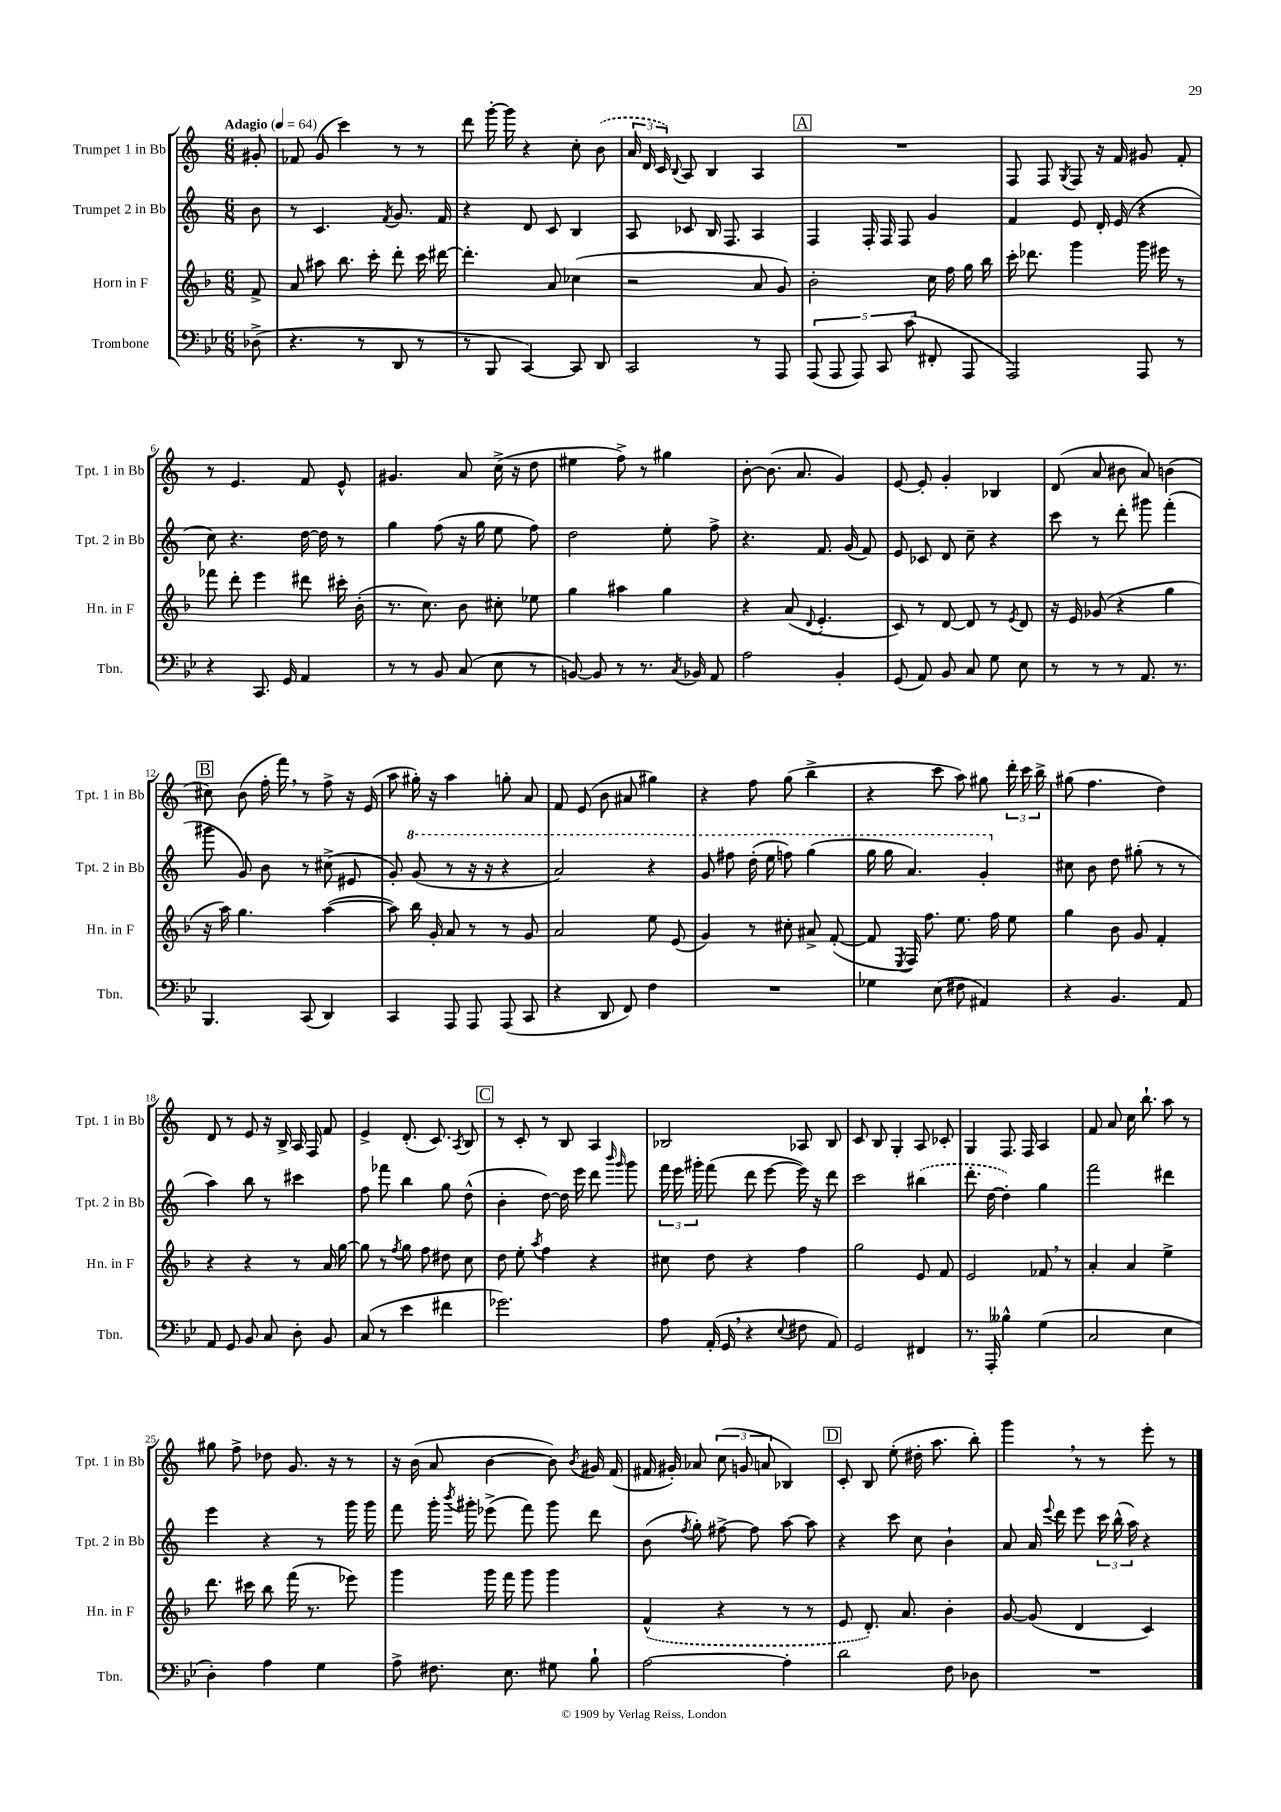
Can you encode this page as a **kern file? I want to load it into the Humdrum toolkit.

**kern	**kern	**kern	**kern
*staff4	*staff3	*staff2	*staff1
*clefF4	*clefG2	*clefG2	*clefG2
*k[b-e-]	*k[b-]	*k[]	*k[]
*M6/8	*M6/8	*M6/8	*M6/8
*MM64	*MM64	*MM64	*MM64
(8D-^\	8f^/	8b\	8g#'/
=	=	=	=
4.r	8a/	8r	8f-/
.	8aa#\	4.c/	(8g/
.	8.bb-\	.	4ccc\)
8r	.	.	.
.	16ccc'\	.	.
.	.	8qf/	.
8DD/	8ddd'\	8.g/	8r
8r	16ccc\	.	8r
.	[16ddd#\	16f/	.
=	=	=	=
8r	4.ddd#'\]	4r	8ddd\
8BBB-/	.	.	[16ggg'\
.	.	.	16ggg\]
[4CC/)	.	8d/	4r
.	8a/	8c/	.
8CC/]	(4cc-\	4B/	8cc'\
8DD/	.	.	(8b\
=	=	=	=
2CC/	2r	8A/	24a/
.	.	.	24d/
.	.	.	24c/)
.	.	.	8qqB/
.	.	8c-/	8A/
.	.	16B/	4B/
.	.	8.F/	.
8r	8a/	4A/	4A/
8AAA/	8g/)	.	.
=	=	=	=
(10AAA/	2b-'\	4F/	2.r
10AAA/	.	.	.
10AAA/)	.	.	.
.	.	16F'/	.
10CC/	.	.	.
.	.	16F/	.
.	.	8F/	.
(10c\	.	.	.
8FF#'/	16cc\	4g/	.
.	16ff\	.	.
8AAA/	16gg\	.	.
.	16bb-\	.	.
=	=	=	=
2AAA/)	16ccc'\	4f/	8F/
.	8.ddd-\	.	.
.	.	.	8F/
.	.	.	8qG/
.	4ggg\	8e/	8F/
.	.	16d'/	16r
.	.	(16e/	16f/
8AAA/	16ggg\	4r	8g#/
.	16eee#\	.	.
8r	8r	.	8f'/
=	=	=	=
4r	8fff-\	8cc\)	8r
.	8ddd'\	4.r	4.e/
8.CC/	4eee\	.	.
16GG/	.	.	.
4AA/	8ddd#\	[16dd\	8f/
.	.	16dd\]	.
.	16ccc#'\	8r	8e^^/
.	(16b-'\	.	.
=	=	=	=
8r	8.r	4gg\	4.g#/
8r	.	.	.
.	8.cc\)	.	.
8BB-/	.	(8ff\	.
(8C/	8b-\	16r	8a/
.	.	16gg\	.
8E-\	8cc#'\	8ee\	(16cc^\
.	.	.	16r
8r	8ee-\	8ff\)	8dd\
=	=	=	=
[8BB/)	4gg\	2dd\	4ee#\
8BB/]	.	.	.
8r	4aa#\	.	8ff^\)
8.r	.	.	8r
.	4gg\	8ee'\	4gg#\
8qC/	.	.	.
16BB-/	.	.	.
8AA/	.	8ff^\	.
=	=	=	=
2A\	4r	4.r	[8b'\
.	.	.	(8.b\]
.	(8a/	.	.
.	.	.	8.a/
.	8qqd/	.	.
.	4.e'/	8.f/	.
4BB-'/	.	.	4g/)
.	.	(16g/	.
.	.	8f/)	.
=	=	=	=
(8GG/	8c/)	8e/	[8e/
8AA/)	8r	8c-/	8e'/]
8BB-/	[8d/	8d/	4g'/
8C/	8d/]	8cc~\	.
8G\	8r	4r	4B-/
.	8qe/	.	.
8E-\	8d/	.	.
=	=	=	=
8r	16r	8ccc\	(8d/
.	16e/	.	.
8r	(8g-/	8r	8a/
8r	4r	8ddd'\	8b#\
8.AA/	.	8ggg#\	8a/)
.	4gg\	(4fff'\	(4b\
8.r	.	.	.
=	=	=	=
4.BBB-/	16r	8ggg#\	8cc#\)
.	16aa\)	.	.
.	4.gg\	8g/)	(8b\
.	.	8b\	16ff'\
.	.	.	16fff\)
(8CC/	.	8r	8r
4DD/)	([4aa\	(8cc#^\	8ff^\
.	.	8e#/	16r
.	.	.	(16e/
=	=	=	=
4CC/	8aa\])	8g'/)	8aa\
.	16bb-\	(8gg/	16gg#'\)
.	16g'/	.	16r
8AAA/	8a/	8r	4aa\
8AAA/	8r	16r	.
.	.	16r	.
(8AAA/	8r	4r	8gg'\
8CC/	8g/	.	8a/
=	=	=	=
4r	2a/	2aa/)	8f/
.	.	.	(8e/
8DD/	.	.	8b\
8FF/)	.	.	8a#/
4F\	8ee\	4r	4gg#\)
.	(8e/	.	.
=	=	=	=
2.r	4g/)	8gg/	4r
.	.	8fff#\	.
.	8r	(16ddd'\	8ff\
.	.	16eee\	.
.	8cc#'\	8fff\)	(8gg\
.	8a#^/	(4ggg\	4bb^\
.	([8f'/	.	.
=	=	=	=
4G-\	8f/]	16ggg\	4r
.	.	16ggg\	.
.	8qE/	.	.
.	16F/)	4.aa/)	.
.	8.ff\	.	.
(8E-\	.	.	8ccc\
8F#\	8.ee\	.	8aa\)
4AA#/)	.	4gg'/	8gg#\
.	16ff\	.	.
.	8ee\	.	24ddd'\
.	.	.	24ccc\
.	.	.	24bb^\
=	=	=	=
4r	4gg\	8cc#\	(8gg#\
.	.	8b\	4.ff\
4.BB-/	8b-\	8dd\	.
.	8g/	(8gg#'\	.
.	4f'/	8r	4dd\)
8AA/	.	8r	.
=	=	=	=
8AA/	4r	4aa\)	8d/
8GG/	.	.	8r
8BB-/	4r	8bb\	8e/
8C/	.	8r	16r
.	.	.	16B^/
8D'\	8r	4ccc#\	16A/
.	.	.	16F/
8BB-/	16a/	.	8f/
.	[16gg\	.	.
=	=	=	=
(8C/	8gg\]	8ff\	4e^/
8r	8r	8fff-\	.
.	8qff/	.	.
4e-\	8gg\	4bb\	(8.d'/
.	8ff\	.	.
.	.	.	8.c/)
4f#\	8dd#\	8gg\	.
.	.	.	8qA/
.	8cc\	(8dd^^\	8B/
=	=	=	=
2.g-\)	8dd\	4b'\	8r
.	8ee'\	.	8c'/
.	8qaa/	.	.
.	4ff\	[8dd\)	8r
.	.	16dd\]	8B/
.	.	16eee\	.
.	4r	8ddd\	4A/
.	.	16qqbbb/	.
.	.	16qqggg/	.
.	.	8ggg\	.
=	=	=	=
8A\	8cc#\	24fff\	2B-/
.	.	24eee\	.
.	.	24ggg#'\	.
(16AA'/	8dd\	(8fff\	.
16GG/	.	.	.
4r	4r	8ddd\	.
.	.	[8eee\	.
8qqE-/	.	.	.
8F#\	4ff\	16eee\])	8A-/
.	.	16r	.
8AA/)	.	8ddd\	8B-/
=	=	=	=
2GG/	2gg\	2ccc\	8c/
.	.	.	8B/
.	.	.	4G'/
4FF#/	8e/	(4bb#\	8A/
.	8f/	.	8c-'/
=	=	=	=
8.r	2e/	8.ddd'\	4G/
16AAA'/	.	[16dd\	.
4B--^^\	.	4dd'\])	8.F/
.	.	.	16F/
(4G\	8f-/	4gg\	4A/
.	8r	.	.
=	=	=	=
2C/	4a'/	2fff\	8f/
.	.	.	8a/
.	4a/	.	16cc\
.	.	.	8.bb`\
4E-\	4ee^\	4ddd#\	8aa\
.	.	.	8r
=	=	=	=
4D'\)	8.ddd\	4eee\	8gg#\
.	.	.	8ff^\
.	16ccc#\	.	.
4A\	8bb-\	4r	8dd-\
.	(16fff\	.	8.g/
.	8.r	.	.
4G\	.	8r	.
.	.	.	16r
.	8eee-\)	16ggg\	8r
.	.	16ggg\	.
=	=	=	=
8A^\	4ggg\	8fff\	16r
.	.	.	(16b\
8.F#\	.	16ggg'\	8a/
.	.	8qbbb/	.
.	.	16ggg#'\	.
.	16ggg\	(8eee-^\	[4b\
8.E-\	16fff\	.	.
.	8ggg\	8fff\)	.
8G#\	4ggg\	8ggg#\	8b\])
.	.	.	8qb/
8B-`\	.	8ddd\	16g#/
.	.	.	(16f/
=	=	=	=
[2A\	(4f^^/	(8b\	16f#/
.	.	.	16g#'/)
.	.	8qff/	.
.	.	8gg'\)	8a-/
.	4r	[8ff#^\	(12cc\
.	.	.	12g/
.	.	8ff#\]	.
.	.	.	12a/
4A'\]	8r	[8aa\	4B-/)
.	8r	8aa\]	.
=	=	=	=
2d\	8e/	4r	8c'/
.	8.d'/)	.	8B/
.	.	8ccc\	(8ee'\
.	8.a/	.	.
.	.	8cc\	16dd#'\
.	.	.	8.aa\
8F\	4b-'\	4b`\	.
8D-\	.	.	8bb'\)
=	=	=	=
2.r	[8g/	8a/	4ggg\
.	(8g/]	16a/	.
.	.	8qqeee/	.
.	.	16ddd\	.
.	4d/	8eee\	8r
.	.	24ccc\	8r
.	.	(24bb^^\	.
.	.	24aa\)	.
.	4c/)	4r	8eee'\
.	.	.	8r
==	==	==	==
*-	*-	*-	*-
